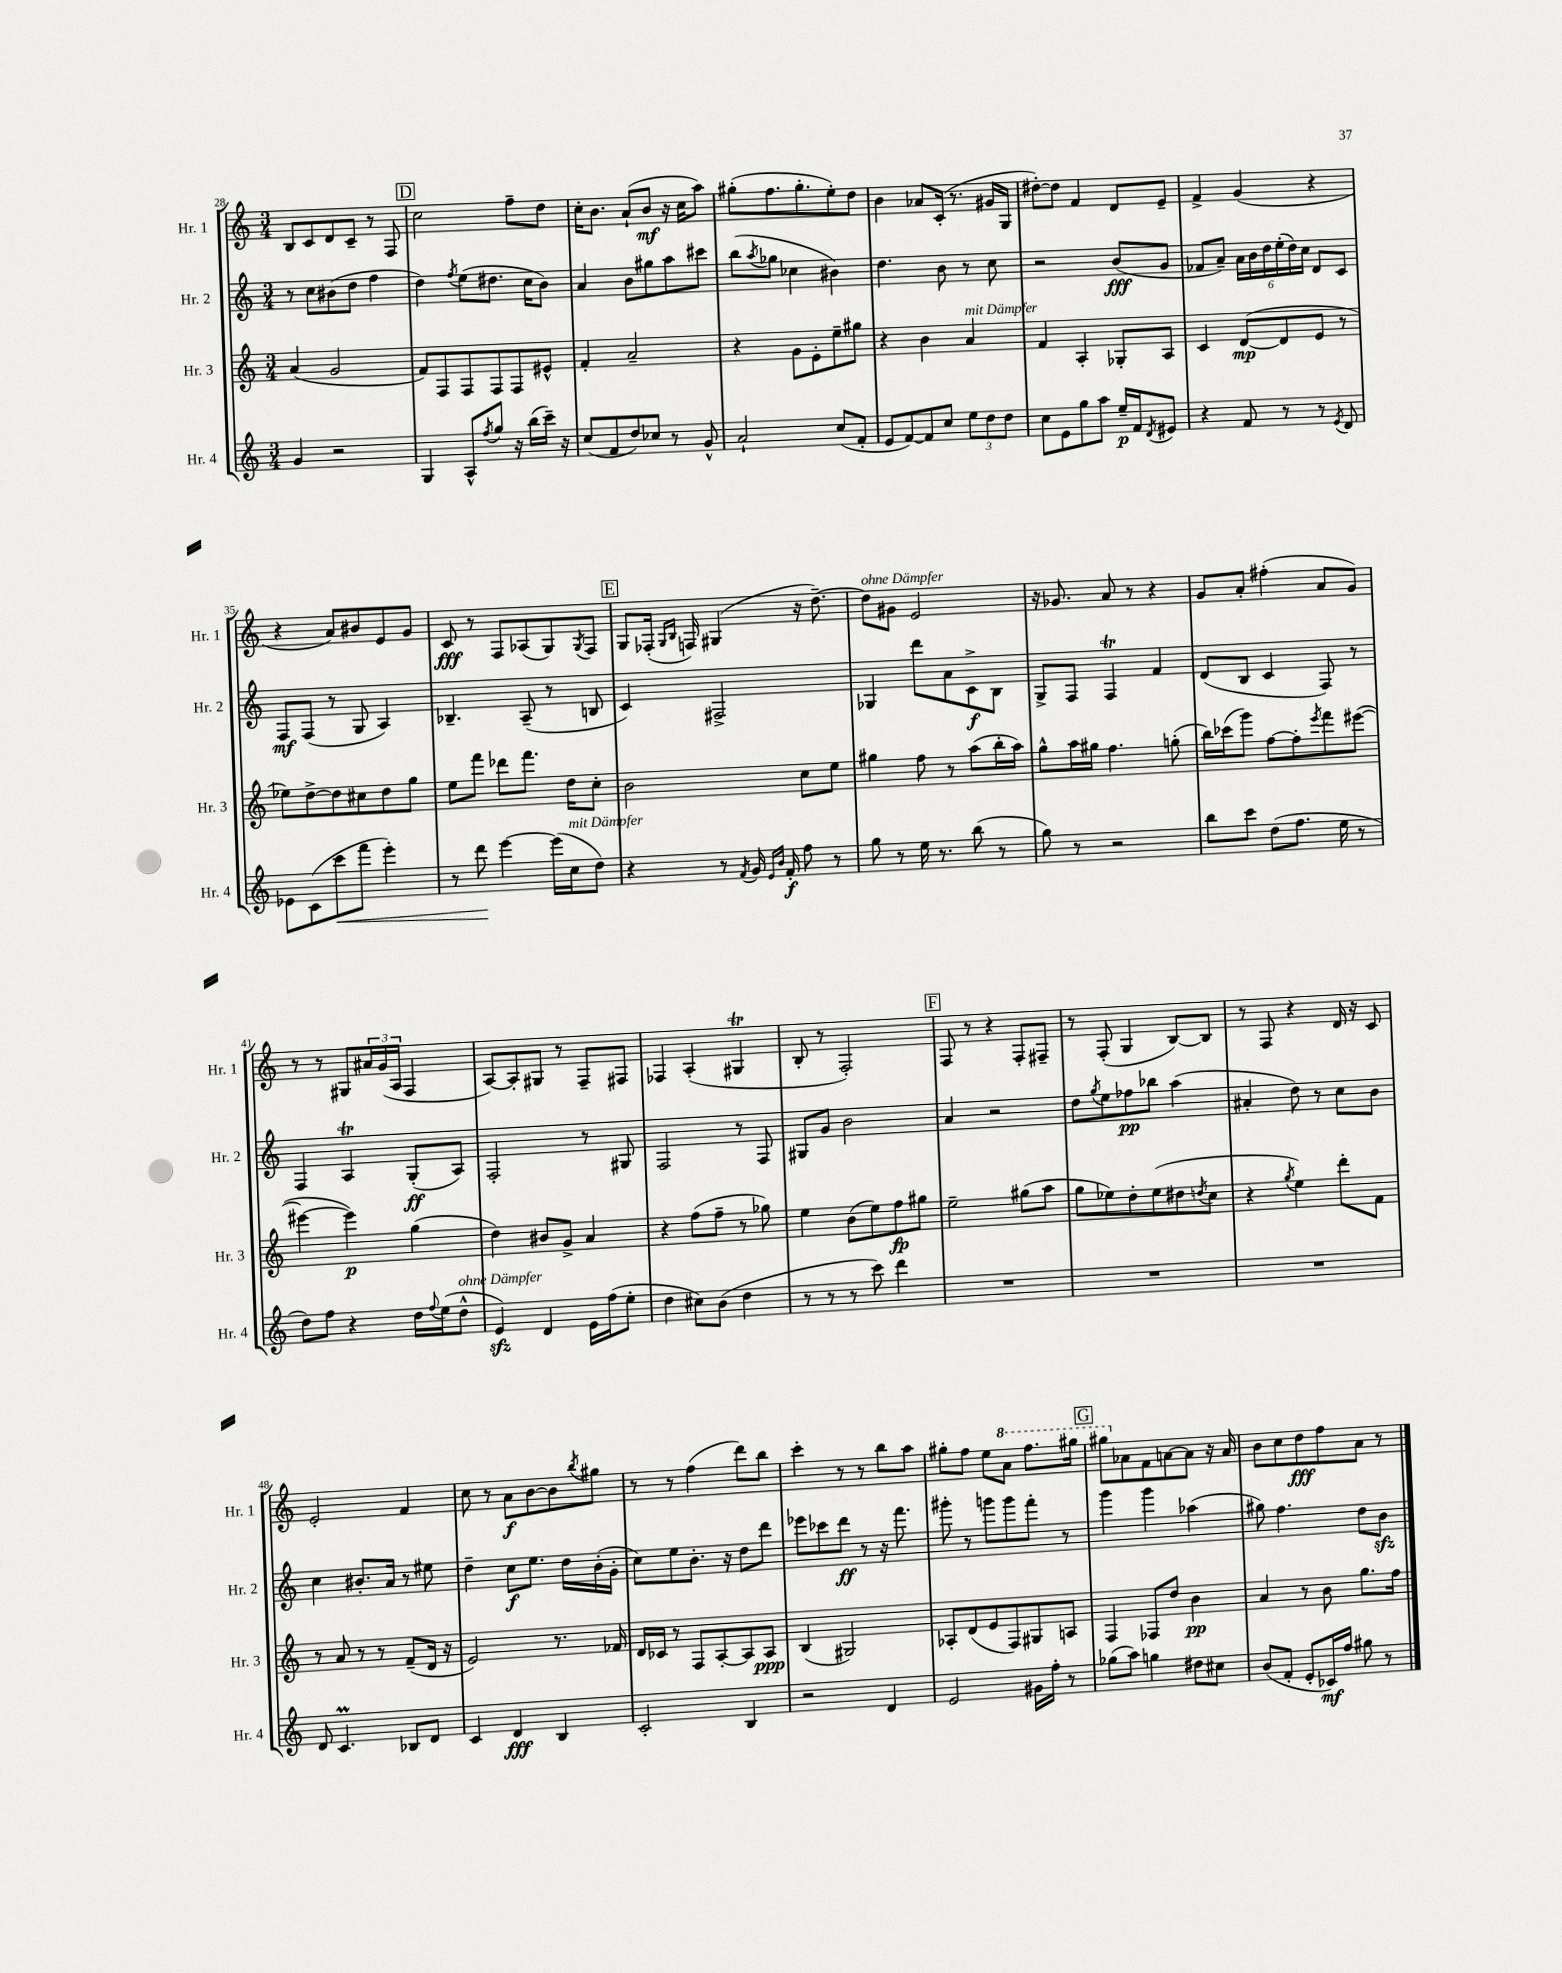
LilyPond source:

<<
\new StaffGroup <<
\new Staff = "s0" \with { instrumentName = "Hr. 1" shortInstrumentName = "Hr. 1" } {
    \clef treble \key c \major \numericTimeSignature \time 3/4
    b8 c'8 d'8 c'8-- r8 f8 |
    \mark \markup { \box "D" } c''2 f''8-- d''8 |
    c''16-. b'8. a'8-!( b'8\mf r16 c''16 a''8) |
    gis''8-.( f''8. gis''8.-. e''8-.) d''8 |
    b'4 aes'8 c'16-.( r8. gis'16 g16 |
    dis''8~-.) dis''8 f'4 d'8 e'8-- |
    f'4-> g'4( r4 |
    r4 a'8) bis'8 e'8 g'8 |
    c'8\fff r8 f8 aes8( g8) \acciaccatura { g8 } f8 |
    \mark \markup { \box "E" } g8 fes16-.( \grace { g16 b16 } f16) gis4( r16 d''8.~--) |
    d''8^\markup { \italic "ohne Dämpfer" } gis'8 e'2 |
    r16 ges'8. a'8 r8 r4 |
    g'8 a'8-. fis''4-.( a'8 g'8) |
    r8 r8 gis8 \tuplet 3/2 { ais'16 g'16( a16 } f4 |
    a8~) a8-. gis8 r8 f8-- fis8 |
    fes4 a4-.( gis4\trill |
    b8-. r8 f2-.) |
    \mark \markup { \box "F" } f8 r8 r4 f8-. fis8-- |
    r8 f8-.( g4 b8~) b8 |
    r8 f8 r4 d'16 r16 c'8 |
    e'2-. f'4 |
    c''8 r8 a'8\f b'8~ b'8 \acciaccatura { b''8 } gis''8 |
    r8 r8 f''4( d'''8) b''8 |
    c'''4-. r8 r8 b''8 a''8 |
    gis''8-. f''8 e''8 \ottava #1 a''8 f'''8. gis'''16 |
    \mark \markup { \box "G" } gis'''8 \ottava #0 aes'8 f'8 a'8~ a'8 r16 a'16 |
    b'8 c''8 d''8\fff f''8 a'8 r8 \bar "|." |
}
\new Staff = "s1" \with { instrumentName = "Hr. 2" shortInstrumentName = "Hr. 2" } {
    \clef treble \key c \major \numericTimeSignature \time 3/4
    r8 c''8 bis'8( d''8 f''4 |
    \mark \markup { \box "D" } d''4) \acciaccatura { f''8 } e''8( dis''8. c''16 b'8) |
    a'4 b'8 gis''8 a''8 cis'''8 |
    b''8( \acciaccatura { a''8 } ges''8 ces''4 bis'4) |
    d''4. b'8 r8 c''8 |
    r2 b'8\fff( g'8 |
    fes'8 a'8--) \tuplet 6/4 { a'16 b'16 d''16 e''16-.( d''16) c''16 } d'8 c'8 |
    f8\mf f8( r8 g8 a4) |
    bes4.-- a8--( r8 b8 |
    \mark \markup { \box "E" } c'4) fis2-> |
    ges4 d'''8 a'8 c'8->\f b8 |
    g8-> f8 f4\trill f'4 |
    d'8( b8 c'4 f8) r8 |
    f4 a4\trill g8-.\ff( a8) |
    f2-. r8 gis8 |
    f2 r8 f8 |
    gis8 g'8 b'2 |
    \mark \markup { \box "F" } a'4 r2 |
    d''8 \acciaccatura { g''8 } e''8 fes''8\pp bes''8 a''4( |
    ais'4-. d''8) r8 c''8 b'8 |
    c''4 bis'8.-. a'16 r8 eis''8 |
    d''4-- c''8\f e''8. d''16 b'16-.( g'16-. |
    c''8) e''8 b'8.-. r16 d''8 d'''8 |
    ees'''8 ces'''8 d'''8\ff r8 r16 f'''8. |
    gis'''8-. r8 g'''8 g'''8 f'''8-. r8 |
    \mark \markup { \box "G" } g'''4 g'''4 aes''4( |
    gis''8) f''4. d''8 b'8\sfz \bar "|." |
}
\new Staff = "s2" \with { instrumentName = "Hr. 3" shortInstrumentName = "Hr. 3" } {
    \clef treble \key c \major \numericTimeSignature \time 3/4
    a'4( g'2 |
    \mark \markup { \box "D" } f'8) f8 f8 f8 f8 eis'8-^ |
    f'4-. a'2-- |
    r4 g'8 e'8-. e''8-- gis''8 |
    r4 b'4 a'4^\markup { \italic "mit Dämpfer" } |
    f'4 a4-. ges8-. a8 |
    c'4 d'8~\mp( d'8 e'8 r8 |
    ees''8) d''8~-> d''8 cis''8 d''8 g''8 |
    e''8 f'''8 des'''8 f'''8. d''16 c''8-. |
    \mark \markup { \box "E" } b'2 c''8 e''8 |
    gis''4 f''8 r8 a''8( b''16-. a''16) |
    g''8-^ a''16 gis''16 f''4. g''8-.( |
    b''16) ces'''16( g'''8) f''8~ f''8-. \acciaccatura { e'''8 } f'''8 eis'''8~( |
    eis'''4~ eis'''4\p) g''4( |
    d''4) bis'8 g'8-> a'4 |
    r4 f''8( f''8-- r8 ges''8) |
    e''4 b'8( e''8) f''8\fp gis''8 |
    \mark \markup { \box "F" } e''2-- gis''8( a''8 |
    g''8 ees''8) d''8-. ees''8( dis''8 \acciaccatura { d''8 } c''8 |
    r4 \acciaccatura { g''8 } e''4) d'''8-. f'8 |
    r8 a'8 r8 r8 f'8--( d'16 r16 |
    e'2) r8. fes'16 |
    d'16 ces'16 r8 f8 a8~-. a8 a8\ppp |
    b4( gis2) |
    aes8-. d'8( e'8 f8) gis8 a8 |
    \mark \markup { \box "G" } f4 fes8 d''8 b'4\pp |
    a'4 r8 b'8 g''8. f''16 \bar "|." |
}
\new Staff = "s3" \with { instrumentName = "Hr. 4" shortInstrumentName = "Hr. 4" } {
    \clef treble \key c \major \numericTimeSignature \time 3/4
    g'4 r2 |
    \mark \markup { \box "D" } g4 a8-^ \acciaccatura { f''8 } g''8 r16 b''16( c'''16--) r16 |
    c''8( f'8 d''8) ces''8 r8 g'8-^ |
    a'2-! c''8( f'8-. |
    e'8 f'8~) f'8 c''8 \tuplet 3/2 { e''8 d''8 d''8 } |
    c''8 e'8 g''8 a''8 e''16--\p f'16 \acciaccatura { d'8 } eis'8 |
    r4 f'8 r8 r8 \acciaccatura { e'8 } d'8 |
    ees'8 c'8( c'''8\< f'''8 e'''4-.) |
    r8 d'''8\! e'''4~ e'''16( c''16^\markup { \italic "mit Dämpfer" } d''8) |
    \mark \markup { \box "E" } r4 r8 \acciaccatura { f'8 } g'16 \grace { e'16 b'16 } f'16-.\f f''8 r8 |
    g''8 r8 e''16 r8. b''8( r8 |
    g''8) r8 r2 |
    b''8 c'''8 d''8( f''8. e''16 r8 |
    d''8) f''8 r4 d''16 \appoggiatura { f''8 } e''16( d''8-^^\markup { \italic "ohne Dämpfer" } |
    e'4\sfz) d'4 e'16 f''16( e''8-. |
    d''4 cis''8) b'8( d''4 |
    r8 r8 r8 c'''8) d'''4 |
    \mark \markup { \box "F" } R2. |
    R2. |
    R2. |
    d'8 c'4.\prall bes8 d'8 |
    c'4 d'4\fff b4 |
    c'2-. b4 |
    r2 d'4 |
    e'2 gis'16 f''16-. r8 |
    \mark \markup { \box "G" } ges''8( a''8) g''4 dis''8 cis''8 |
    b'8( f'8-. e'8-. ces'16\mf) f''16 gis''8 r8 \bar "|." |
}
>>
>>
\layout { \context { \Score currentBarNumber = #28 } }
